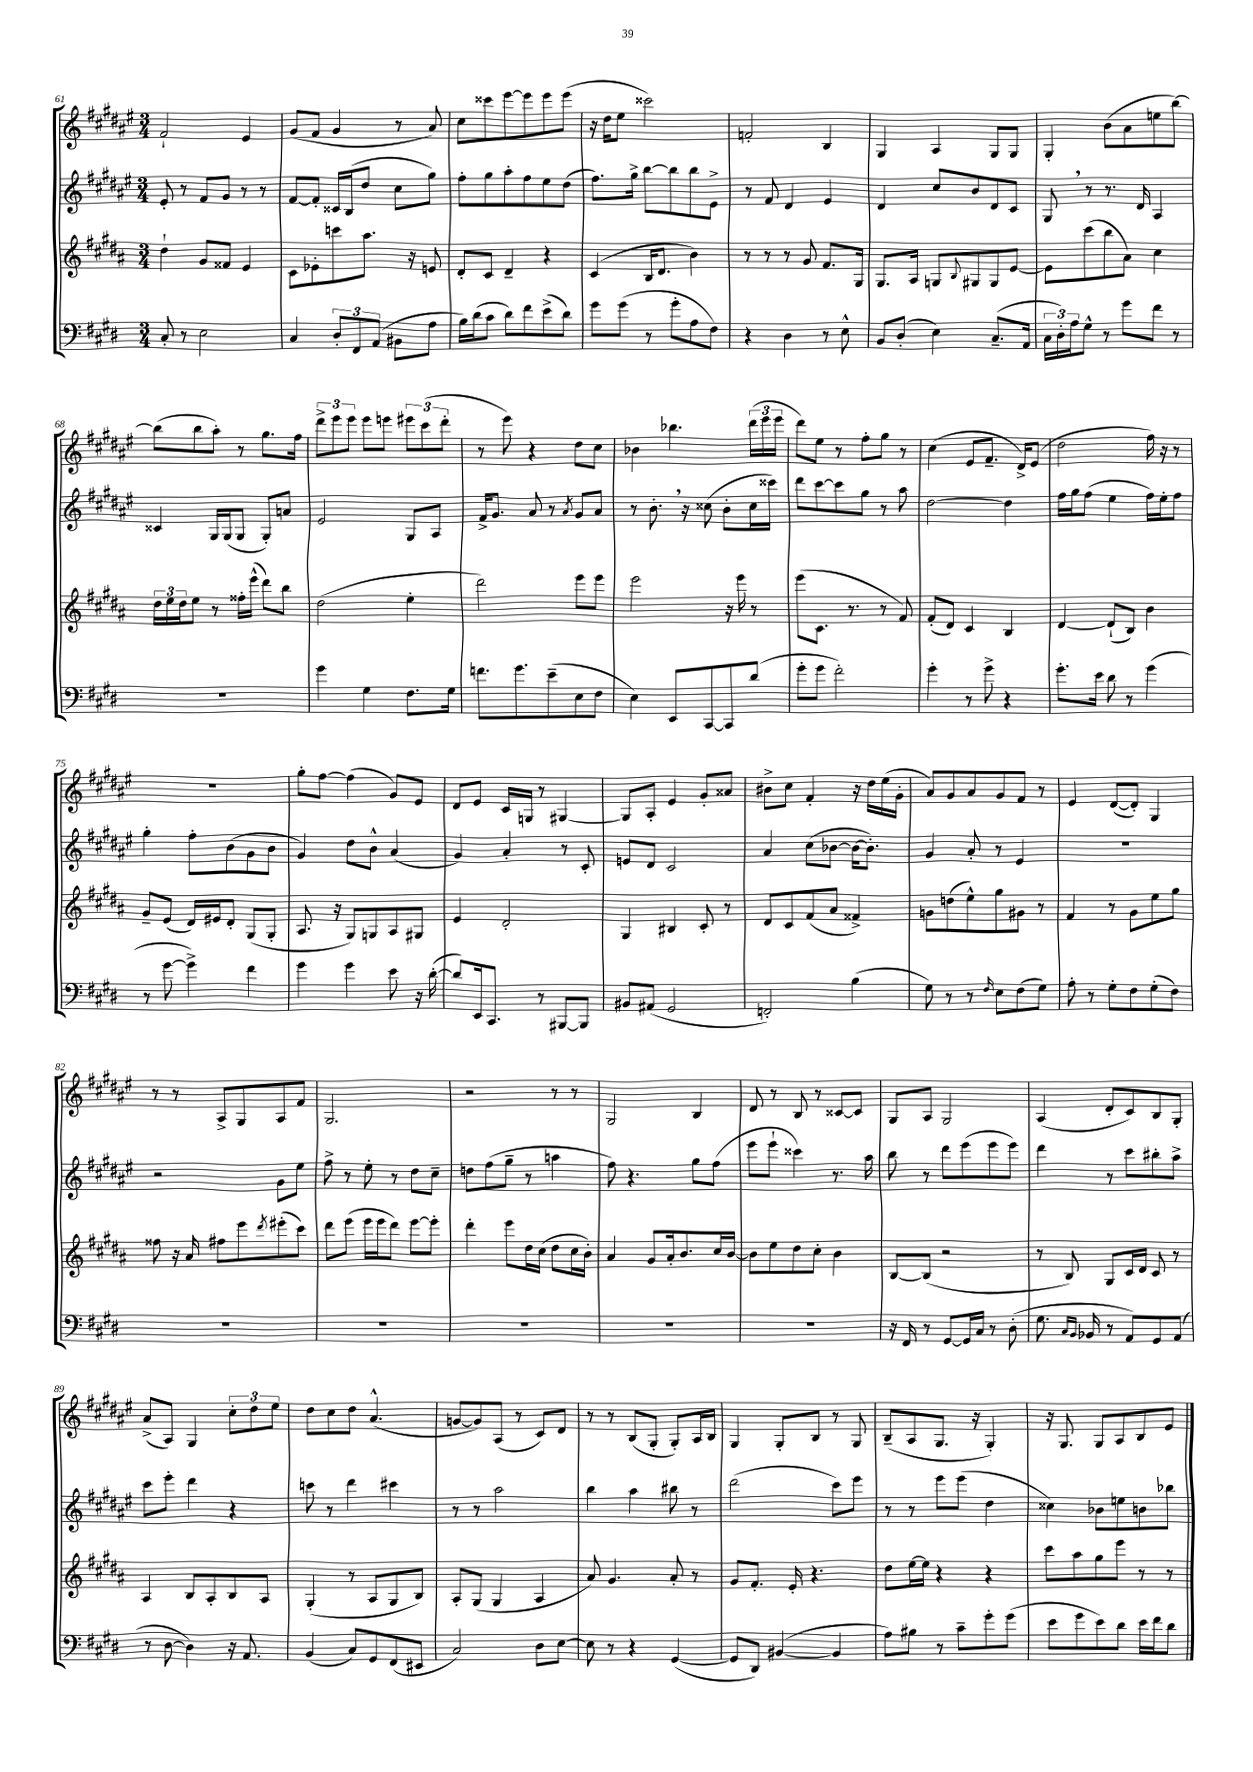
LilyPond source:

<<
\new StaffGroup <<
\new Staff = "s0" {
    \clef treble \key fis \major \numericTimeSignature \time 3/4
    fis'2-! eis'4 |
    gis'8( fis'8 gis'4 r8 ais'8) |
    cis''8 cisis'''8 eis'''8~ eis'''8 eis'''8 eis'''8( |
    r16 dis''16 eis''8 cisis'''2) |
    f'2-. b4 |
    gis4 ais4 gis8 gis8 |
    gis4-. b'8( ais'8 e''8 b''8~) |
    b''8( b''8 ais''8-.) r8 gis''8. fis''16 |
    \tuplet 3/2 { dis'''8-> eis'''8 eis'''8 } eis'''8 e'''8 \tuplet 3/2 { eis'''8 cis'''8( dis'''8-. } |
    r8 eis'''8) r4 dis''8 cis''8 |
    bes'4 bes''4. \tuplet 3/2 { dis'''16( eis'''16 eis'''16 } |
    dis'''8) eis''8 r8 fis''8-. gis''8 r8 |
    cis''4( eis'8 fis'8.-- dis'16->) eis'8( |
    dis''2 fis''16) r16 r8 |
    R2. |
    gis''8-. fis''8~ fis''4( gis'8) eis'8 |
    dis'8 eis'8 cis'16 g16 r8 gis4~ |
    gis8 ais8-. eis'4 gis'8-. aisis'8 |
    bis'8-> cis''8 fis'4-. r16 dis''16 eis''16( gis'16-. |
    ais'8) gis'8 ais'8 gis'8 fis'8 r8 |
    eis'4 dis'8~( dis'8-.) gis4 |
    r8 r8 ais8-> gis8 ais8 fis'8 |
    gis2. |
    r2 r8 r8 |
    gis2 b4 |
    dis'8 r8 b8 r8 cisis'8~ cisis'8 |
    gis8 ais8 gis2 |
    ais4( dis'8-. cis'8) b8 gis8-. |
    ais'8->( ais8) gis4 \tuplet 3/2 { cis''8-. dis''8 eis''8 } |
    dis''8 cis''8 dis''8 ais'4.-^( |
    g'8~ g'8) ais8( r8 cis'8) dis'8 |
    r8 r8 b8( gis8-. gis8-.) ais16 b16 |
    gis4 gis8-. b8 r8 gis8 |
    b8--( ais8 gis8. r16 gis4-.) |
    r16 gis8. gis8 ais8 b8 eis'8 \bar "|." |
}
\new Staff = "s1" {
    \clef treble \key fis \major \numericTimeSignature \time 3/4
    eis'8-. r8 fis'8 gis'8 r8 r8 |
    fis'8~ fis'8-. cisis'16 b16( dis''8 cis''8 gis''8) |
    fis''8-. gis''8 ais''8-. fis''8 eis''8 dis''8( |
    fis''8.) gis''16-> b''8~ b''8 b''8 eis'8-> |
    r8 fis'8 dis'4 eis'4 |
    dis'4 cis''8 b'8 dis'8 cis'8 |
    gis8 \breathe r8 r8. dis'16 ais4 |
    cisis'4 gis16 gis16( gis8 gis8-.) a'8 |
    eis'2 gis8 ais8 |
    fis'16-> gis'8. ais'8 r8 \acciaccatura { ais'8 } gis'8 ais'8 |
    r8 b'8.-. \breathe r16 cisis''8( b'8-. cisis''16 cisis'''16) |
    dis'''8 cis'''8~ cis'''8 gis''8 r8 ais''8 |
    dis''2~ dis''4 |
    fis''16 gis''16 fis''8( eis''4 fis''16) eis''16-. fis''8 |
    gis''4-. fis''8-. b'8( gis'8 b'8 |
    gis'4) dis''8 b'8-^ ais'4( |
    gis'4) ais'4-. r8 cis'8-. |
    e'8 dis'8 cis'2 |
    ais'4 cis''8( bes'8~ bes'16~ bes'8.-.) |
    gis'4 ais'8-. r8 eis'4 |
    R2. |
    r2 gis'8 eis''8 |
    fis''8-> r8 eis''8-. r8 dis''8 cis''8-- |
    d''8 fis''8( gis''8-- r8 a''4 |
    fis''8) r4. gis''8 fis''8( |
    eis'''8 eis'''8-! cisis'''4) r8. ais''16 |
    b''8 r8 dis'''8 eis'''8( eis'''8 eis'''8) |
    dis'''4 r8 cis'''8 bis''8-. ais''8-> |
    cis'''8 eis'''8-. dis'''4 r4 |
    c'''8 r8 dis'''4 cis'''4 |
    r8 r8 ais''2 |
    b''4 ais''4 bis''8 r8 |
    dis'''2( cis'''8) eis'''8 |
    r8 r8 eis'''8 eis'''8( dis''4 |
    cisis''4) bes'8 e''8 b'8 bes''8 \bar "|." |
}
\new Staff = "s2" {
    \clef treble \key b \major \numericTimeSignature \time 3/4
    dis''4-! gis'8 fisis'8 e'4 |
    cis'8 ees'8-. c'''8 ais''8. r16 e'8 |
    dis'8-. cis'8 dis'4-- r4 |
    cis'4( b16 dis'8. b'4) |
    r8 r8 r8 gis'8 fis'8. gis16 |
    gis8. ais16 g8 \appoggiatura { b8 } gis8 gis8 e'8~ |
    e'8 cis'''8( b''8 ais'8) cis''4 |
    \tuplet 3/2 { dis''16 e''16 dis''16 } e''8 r8 fisis''16-. e'''16-^( dis'''8) b''8 |
    dis''2( e''4-. |
    dis'''2) e'''8 e'''8 |
    e'''2 r16 e'''16 r8 |
    e'''8( cis'8. r8. r8 fis'8) |
    fis'8-.( dis'8) cis'4 b4 |
    dis'4~ dis'8-!( b8) b'4 |
    gis'8-- e'8( dis'16) eis'16 dis'8-. gis8( gis8-. |
    ais8. r16 gis8) g8 ais8 gis8 |
    e'4 dis'2-. |
    gis4 bis4 cis'8-. r8 |
    dis'8 cis'8 fis'8( ais'8 fisis'4->) |
    g'8 d''8( e''8-^) gis''8 gis'8 r8 |
    fis'4 r8 gis'8 e''8 gis''8 |
    fisis''8 r16 ais'16 fis''8 e'''8 \acciaccatura { dis'''8 } eis'''8-.( cis'''8) |
    dis'''8 e'''8( e'''16 e'''16 dis'''8) e'''8~ e'''8-. |
    dis'''4-. e'''8 dis''16 cis''16( dis''8 cis''16 b'16-.) |
    ais'4 gis'8 ais'16-. b'8. cis''16 b'16~ |
    b'8 e''8 dis''8 cis''8-. b'4 |
    b8~ b8( r2 |
    r8 b8) gis8 cis'16 dis'16 cis'8 r8 |
    ais4 b8 ais8-. b8 ais8 |
    gis4-.( r8 ais8 gis8 b8) |
    ais8-. gis8( gis4 ais4 |
    ais'8) gis'4. ais'8-. r8 |
    gis'8 fis'8.-. e'16-. r4. |
    dis''8 e''16~ e''16 r4 r4 |
    cis'''8 ais''8 gis''8 e'''8 r8 r8 \bar "|." |
}
\new Staff = "s3" {
    \clef bass \key e \major \numericTimeSignature \time 3/4
    cis8-. r8 e2 |
    cis4 \tuplet 3/2 { dis8-. fis,8 a,8( } bis,8 a8 |
    b16) dis'16( cis'8 dis'8) fis'8 e'8->( dis'8) |
    gis'8 gis'8( r8 gis'8-. a8 fis8) |
    r4 dis4 r8 e8-^ |
    b,8 dis8-.( e4) cis8.--( a,16 |
    \tuplet 3/2 { cis16 dis16-.) a16 } gis8-^ r8 gis'8 fis'8 r8 |
    R2. |
    gis'4 gis4 fis8. gis16 |
    f'8. gis'8. e'8--( e8 fis8 |
    e4) e,8 cis,8~ cis,8 dis'8( |
    gis'8-. gis'8 fis'2-.) |
    gis'4-. r8 gis'8-> r4 |
    gis'8.-. e'16 dis'8 r8 gis'4( |
    r8 gis'8~ gis'4->) fis'4 |
    gis'4 gis'4 e'8 r16 dis'16~-.( |
    dis'8) e,16 cis,8. r8 bis,,8~ bis,,8 |
    bis,8 ais,8( gis,2 |
    f,2-.) b4( |
    gis8) r8 r8 \grace { fis16 } e8 fis8( gis8) |
    a8-. r8 gis8-. fis8 gis8-.( fis8) |
    R2. |
    R2. |
    R2. |
    R2. |
    R2. |
    r16 fis,16 r8 gis,8~ gis,16 cis16 r8 dis8-.( |
    gis8. \grace { cis16 b,16 } bes,16 r8 a,8) gis,8 a,8( |
    r8 dis8~ dis4) r16 a,8. |
    b,4( cis8) gis,8 fis,8( eis,8 |
    cis2) dis8 e8~ |
    e8 r8 r4 gis,4~( |
    gis,8 dis,8) bis,4~( bis,4 |
    a8) bis8 r8 cis'8-- gis'8-. gis'8( |
    e'8 gis'8 e'8) dis'8 e'16 fis'16 dis'8 \bar "|." |
}
>>
>>
\layout { \context { \Score currentBarNumber = #61 } }
